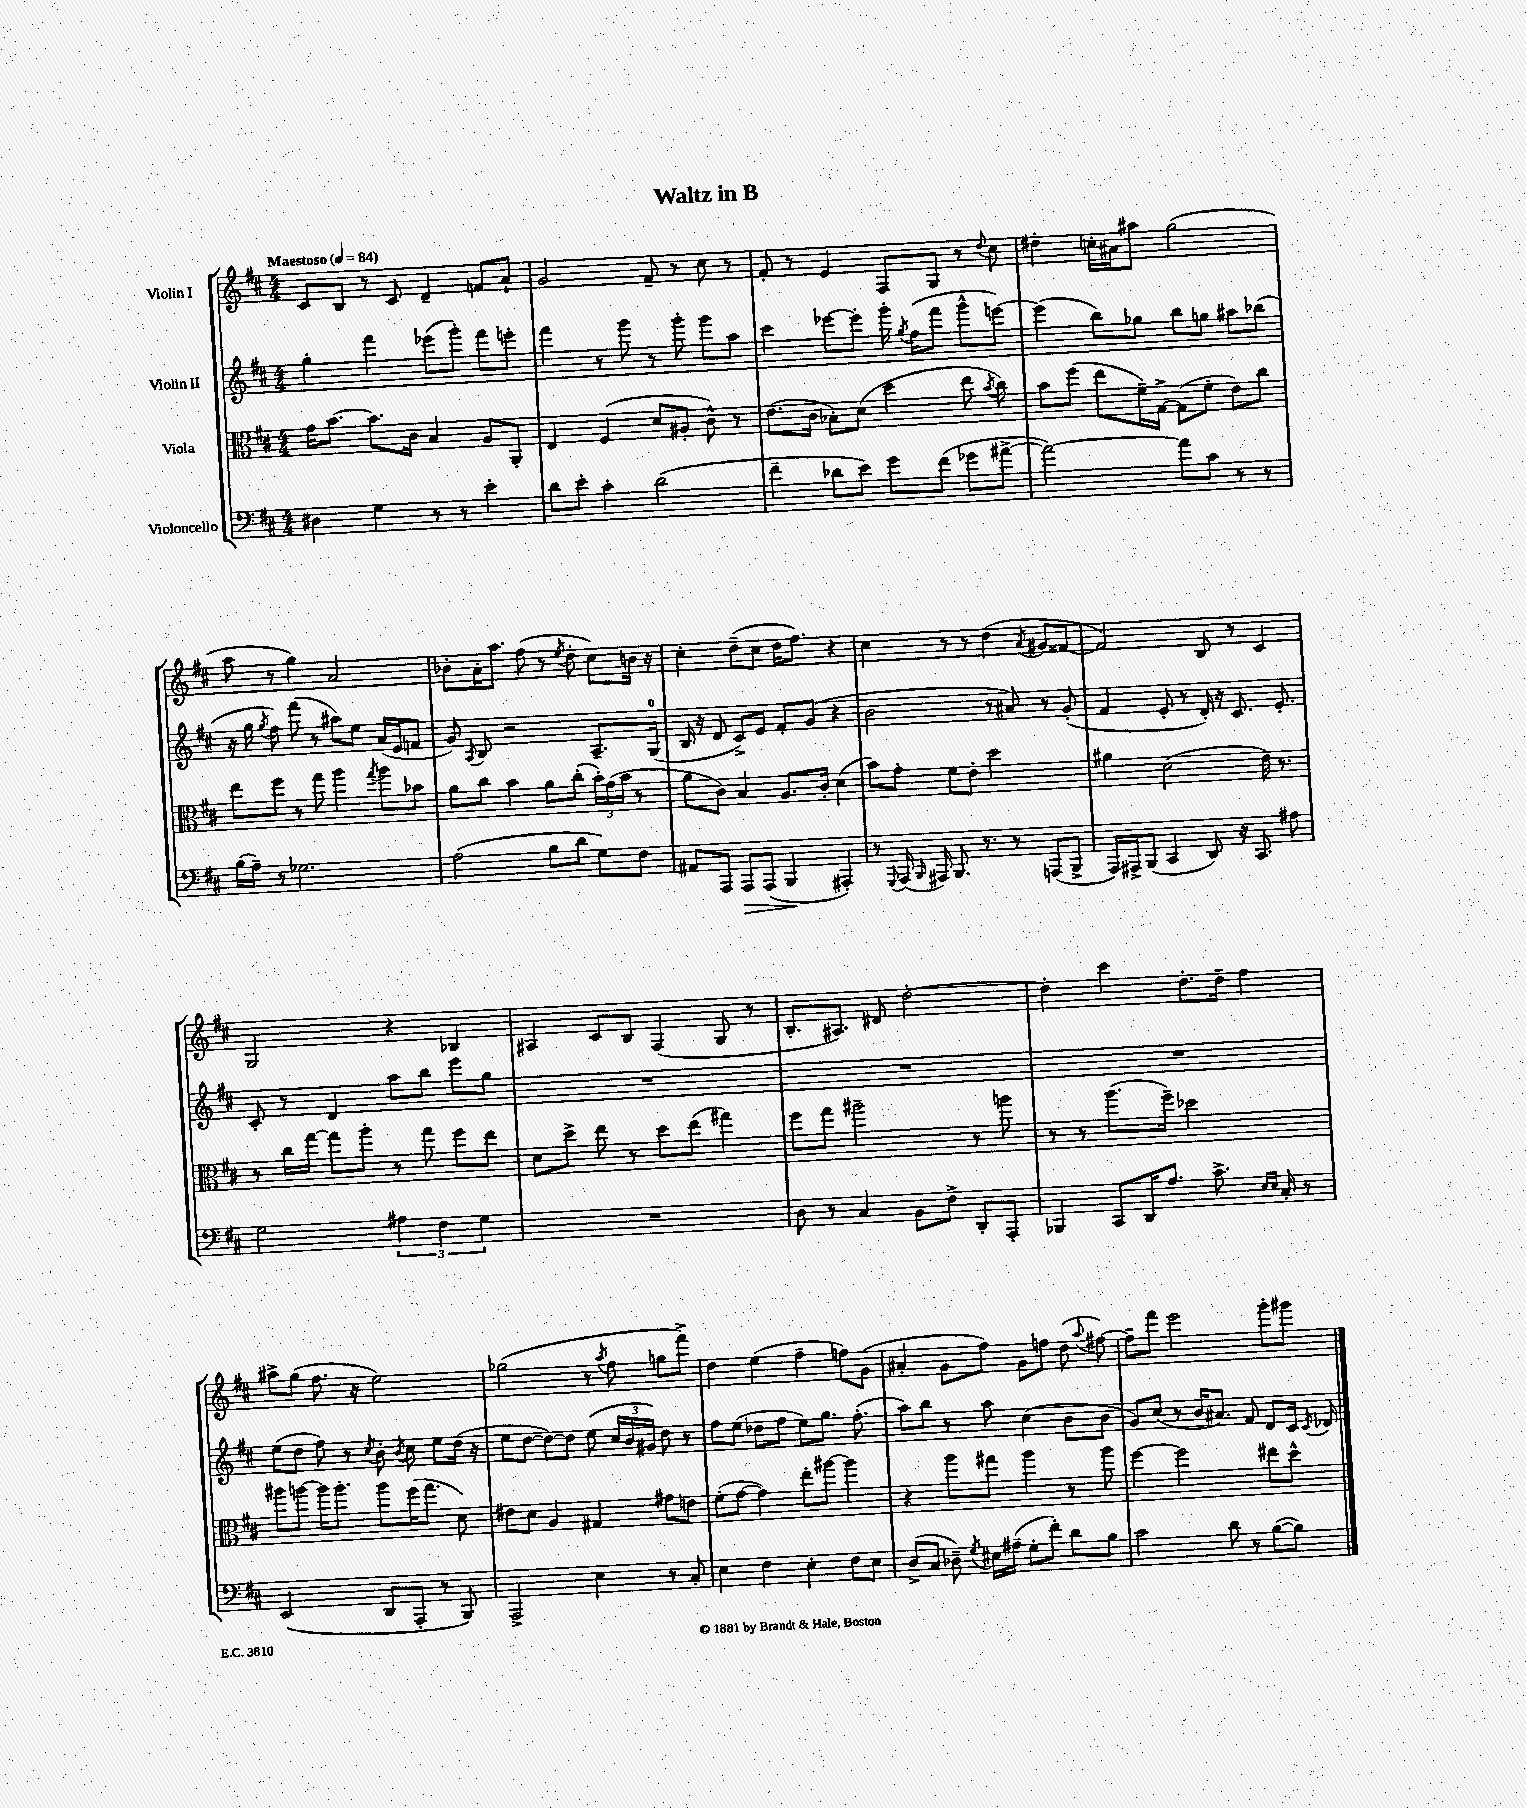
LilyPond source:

\header { title = "Waltz in B" }
<<
\new StaffGroup <<
\new Staff = "s0" \with { instrumentName = "Violin I" } {
    \clef treble \key d \major \numericTimeSignature \time 4/4 \tempo "Maestoso" 4 = 84
    \autoBeamOff cis'8[ b8] r8 cis'8 d'4-- f'8[ a'8]-! |
    g'2 fis'8-- r8 cis''8 r8 |
    fis'8-. r8 e'4 fis8[ g8] r8 \appoggiatura { d''8 } cis''8 |
    dis''4-. c''16[-. ais'16 ais''8] g''2( |
    a''8 r8 g''4) a'2 |
    bes'8[-. a'16-. a''8.] fis''8( r8 \acciaccatura { e''8 } d''8-. cis''8[) b'16] r16 |
    cis''4-. d''8[--( cis''8] d''16[ fis''8.]) r4 |
    cis''4 r8 r8 d''4( \acciaccatura { a'8 } gis'8[ fisis'8]~ |
    fisis'2) b8 r8 cis'4 |
    g2 r4 bes4 |
    ais4 cis'8[ b8] fis4( g8 r8 |
    b8.[-. ais8.]) dis'8 d''2~-. |
    d''4-. cis'''4 d''8.[-. d''16]-- fis''4 |
    ais''8[-> g''8]( fis''8. r16 e''2) |
    ges''2( r8 \acciaccatura { a''8 } fis''8 g''8[ fis'''8]->) |
    d''4 e''4( fis''4-- f''8[) g'8]( |
    ais'4-. g'8[ fis''8]) g'8[ f''8] d''8( \appoggiatura { a''8 } fis''8~) |
    fis''8[-- fis'''8] e'''2 g'''8[-. gis'''8] \bar "|." |
}
\new Staff = "s1" \with { instrumentName = "Violin II" } {
    \clef treble \key d \major \numericTimeSignature \time 4/4
    \autoBeamOff g''4-. fis'''4 ees'''8[( g'''8]-.) fis'''8[ e'''8]-. |
    fis'''4 r8 g'''8 r8 g'''8-. g'''8[ a''8] |
    cis'''4 ees'''8[~ ees'''8]-. g'''16-. \acciaccatura { g''8 } fis''16[( fis'''8] g'''8[-^ e'''8]~) |
    e'''4( b''8[) ges''8] b''8[ g''8] ais''8[ bes''8]( |
    r16 g''16 \acciaccatura { g''8 } fis''8) fis'''8( r8 ais''8[) e''8] a'16[( e'16 f'8] |
    g'8) \acciaccatura { a8 } b8 r2 a8.[-- g16]-0( |
    b16 r16 d'8 cis'8[->) e'8] fis'8[-. g'8]( r4 |
    b'2 r8 ais'8) r8 g'8-.( |
    fis'4 e'8-. r8 d'16-.) r16 cis'8. e'8.-. |
    cis'8-. r8 d'4 a''8[ b''8] e'''8[ g''8] |
    R1 |
    R1 |
    R1 |
    e''8[( d''8] fis''8) r8 \acciaccatura { cis''8 } b'8-. \acciaccatura { b'8 } cis''8 e''8[ d''16]( r16 |
    e''8[ d''8]~ d''8[~) d''8] e''8( \tuplet 3/2 { cis''16[ b'16 gis'16]) } d''8 r8 |
    fis''8[ e''8]( des''8[ fis''8] e''8[) g''8.] fis''8.-.( |
    a''8[) b''8] r8 a''8 cis''4( b'8[ b'8] |
    g'8[) cis''8]( r8 b'16[ ais'8.]) fis'8 d'8[ cis'16] \acciaccatura { cis'8 } des'16 \bar "|." |
}
\new Staff = "s2" \with { instrumentName = "Viola" } {
    \clef alto \key d \major \numericTimeSignature \time 4/4
    \autoBeamOff g'16[ b'8.]~ b'8.[ cis'16] b4 a8[ a,8]-. |
    e4 fis4( d'8[ ais8]-. cis'8-^) r8 |
    e'8.[( cis'16] bes8[-.) d'8]( d''4 e''8 \acciaccatura { b'8 } cis''8) |
    b'8[ fis''8]( e''8[ fis'16--) g16]~-> g8[( fis'8]-. e'8[) cis''8] |
    e''8[ fis''8] r8 g''8 a''4 \acciaccatura { g''8 } a''8[ bes'8] |
    a'8[ cis''8] b'4 a'8[ cis''8]-.( \tuplet 3/2 { b'16[-.) g'16( b'16] } r8 |
    a'8[ cis'8]) b4 a8.[ cis'16]-. d'4( |
    b'8[) g'8]-. fis'8[ e'8]-. d''2 |
    ais'4 d'2( e'16) r8. |
    r8 cis''16[ g''16]~ g''8[ a''8]-. r8 g''8 fis''8[ e''8] |
    d'8[ d''8]-> e''8 r8 d''8[ e''8]( gis''4) |
    fis''8[ g''8] ais''2-- r8 a''8 |
    r8 r8 a''8.[( fis''16]--) des''2 |
    ais''8[ a''8]~ a''16[ a''8.]-. a''8[ fis''16( g''8.] d'8) |
    eis'8[ d'8] a4 gis4 gis'8[ e'8] |
    fis'8[-.( g'8]~ g'4) e''8[-. ais''8]~ ais''4 |
    r4 a''8[ gis''8] a''4 r8 a''8 |
    fis''4~ fis''2 eis''8[ d''8]-^ \bar "|." |
}
\new Staff = "s3" \with { instrumentName = "Violoncello" } {
    \clef bass \key d \major \numericTimeSignature \time 4/4
    \autoBeamOff dis4 g4 r8 r8 e'4-. |
    d'8[ e'8]-. cis'4-. d'2( |
    fis'4-- des'8[ e'8]) g'8[ fis'8]( ges'8[ ais'8]~-> |
    ais'2~) ais'8[ cis'8] r8 r8 |
    b16[( a16]--) r8 ges2. |
    a2( b8[ d'8] g8[) fis8] |
    ais,8[ a,,8] a,,8[\> a,,8]( b,,4\! ais,,4-.) |
    r8 \appoggiatura { g,,8 } a,,16( \grace { b,,16 } ais,,16) b,,8. r8. r8 a,,8[( b,,8]-> |
    a,,16[) ais,,16-> b,,8]( cis,4 d,8) r16 cis,8. ais8 |
    g2 \tuplet 3/2 { ais4 fis4 g4 } |
    R1 |
    d8 r8 cis4 b,8[ fis8]-> d,8[-. a,,8]-. |
    bes,,4 cis,8[ d,16 a8.] cis'8.-> \grace { e16[ e16] } cis16-. r8 |
    e,2( d,8[ a,,8]-. r8 b,,8) |
    a,,2-> e4 r8 cis8-. |
    e4 fis4 e4-. fis8[ e8] |
    d8[->( cis8] des8--) \acciaccatura { g8 } eis16[ ais16]--( g8[-. fis'8]-.) d'8[ b8] |
    cis'2 d'8 r8 b8[~( b8]) \bar "|." |
}
>>
>>
\layout { \context { \Score \remove "Bar_number_engraver" } }
